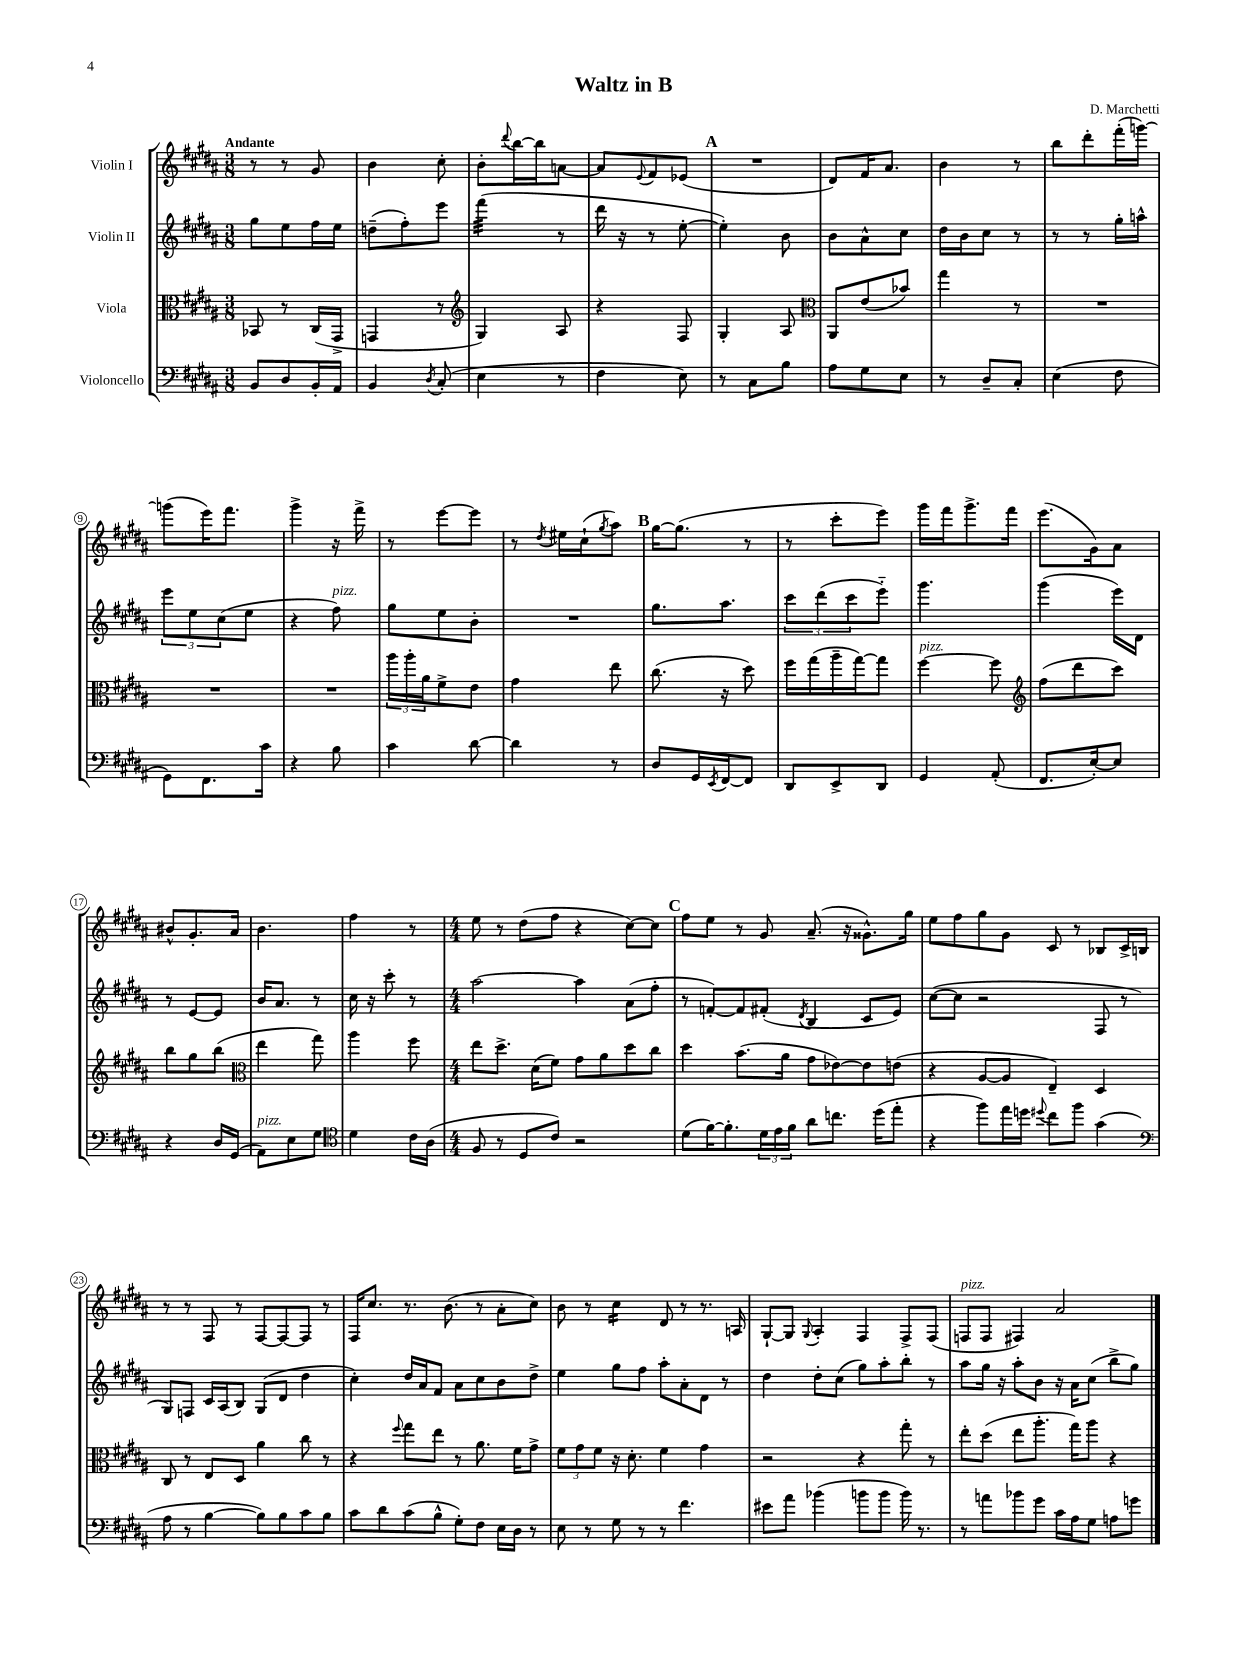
\header { title = "Waltz in B" composer = "D. Marchetti" }
<<
\new StaffGroup <<
\new Staff = "s0" \with { instrumentName = "Violin I" } {
    \clef treble \key b \major \numericTimeSignature \time 3/8 \tempo "Andante"
    r8 r8 gis'8 |
    b'4 cis''8-. |
    b'8-. \appoggiatura { dis'''8 } b''16~ b''16 a'8~ |
    a'8 \appoggiatura { e'8 } fis'8 ees'8( |
    \mark \markup { \bold "A" } R4. |
    dis'8) fis'16 ais'8. |
    b'4 r8 |
    b''8 dis'''8-. fis'''16-.( g'''16~) |
    g'''8( e'''16) fis'''8. |
    gis'''4-> r16 fis'''16-> |
    r8 e'''8~ e'''8 |
    r8 \acciaccatura { dis''8 } eis''16 cis''16-!( \acciaccatura { gis''8 } ais''8) |
    \mark \markup { \bold "B" } gis''16~ gis''8.( r8 |
    r8 cis'''8-. e'''8) |
    gis'''16 fis'''16 gis'''8.-> fis'''16 |
    e'''8.( gis'16) ais'8 |
    bis'8-^ gis'8.-. ais'16 |
    b'4. |
    fis''4 r8 |
    \numericTimeSignature \time 4/4 e''8 r8 dis''8( fis''8 r4 cis''8~) cis''8 |
    \mark \markup { \bold "C" } fis''8 e''8 r8 gis'8 ais'8.--( r16 gisis'8.-^) gis''16 |
    e''8 fis''8 gis''8 gis'8 cis'8 r8 bes8 cis'16-> b16 |
    r8 r8 fis8 r8 fis8~ fis8~ fis8 r8 |
    fis16 cis''8. r8. b'8.( r8 ais'8-. cis''8) |
    b'8 r8 cis''4:16 dis'8 r8 r8. a16 |
    gis8~-! gis8 \appoggiatura { gis8 } ais4-. fis4 fis8-> fis8( |
    f8^\markup { \italic "pizz." } f8 fis4) ais'2 \bar "|." |
}
\new Staff = "s1" \with { instrumentName = "Violin II" } {
    \clef treble \key b \major \numericTimeSignature \time 3/8
    gis''8 e''8 fis''16 e''16 |
    d''8--( fis''8-.) e'''8 |
    fis'''4:32( r8 |
    dis'''16 r16 r8 e''8~-. |
    \mark \markup { \bold "A" } e''4-.) b'8 |
    b'8 ais'8-^ cis''8 |
    dis''16 b'16 cis''8 r8 |
    r8 r8 gis''16-. a''16-^ |
    \tuplet 3/2 { e'''8 e''8 cis''8( } e''8 |
    r4 fis''8^\markup { \italic "pizz." }) |
    gis''8 e''8 b'8-. |
    R4. |
    \mark \markup { \bold "B" } gis''8. ais''8. |
    \tuplet 3/2 { cis'''8 dis'''8( cis'''8 } e'''8-_) |
    gis'''4. |
    gis'''4( e'''16) dis'16 |
    r8 e'8~ e'8 |
    b'16 ais'8. r8 |
    cis''16 r16 cis'''8-. r8 |
    \numericTimeSignature \time 4/4 ais''2~ ais''4 ais'8( fis''8-. |
    \mark \markup { \bold "C" } r8 f'8~-.) f'8 fis'8-.( \acciaccatura { dis'8 } b4 cis'8 e'8) |
    cis''8~( cis''8 r2 fis8 r8 |
    gis8) f8 cis'16 ais16( b8) gis8( dis'8 dis''4 |
    cis''4-.) dis''16 ais'16 fis'8 ais'8 cis''8 b'8 dis''8-> |
    e''4 gis''8 fis''8 ais''8-. ais'8-. dis'8 r8 |
    dis''4 dis''8-. cis''8( gis''8) ais''8-. b''8-. r8 |
    ais''8 gis''16 r16 ais''8-. b'8 r16 ais'16 cis''8( b''8-> gis''8) \bar "|." |
}
\new Staff = "s2" \with { instrumentName = "Viola" } {
    \clef alto \key b \major \numericTimeSignature \time 3/8
    bes,8 r8 cis16( gis,16-> |
    g,4 r8 |
    \clef treble gis4) ais8 |
    r4 fis8 |
    \mark \markup { \bold "A" } gis4-. ais8 |
    \clef alto ais,8 e'8( bes'8) |
    gis''4 r8 |
    R4. |
    R4. |
    R4. |
    \tuplet 3/2 { ais''16 ais''16-. ais'16 } fis'8-> e'8 |
    gis'4 e''8 |
    \mark \markup { \bold "B" } cis''8.( r16 dis''8) |
    fis''16 gis''16( ais''16-- gis''16~) gis''8 |
    fis''4~^\markup { \italic "pizz." } fis''8 |
    \clef treble fis''8( dis'''8 cis'''8) |
    b''8 gis''8 b''8( |
    \clef alto e''4 gis''8) |
    ais''4 fis''8 |
    \numericTimeSignature \time 4/4 e''8 dis''8.-> dis'16( fis'8) gis'8 ais'8 dis''8 cis''8 |
    \mark \markup { \bold "C" } dis''4 b'8.( ais'16 gis'8 ees'8~) ees'8 e'8( |
    r4 ais8~ ais8 e4--) dis4 |
    cis8 r8 e8 dis8 ais'4 cis''8 r8 |
    r4 \appoggiatura { fis''8 } gis''8 e''8 r8 ais'8. fis'16 gis'8-> |
    \tuplet 3/2 { fis'8 gis'8 fis'8 } r16 dis'8.-. fis'4 gis'4 |
    r2 r4 gis''8-. r8 |
    e''8-. dis''8( e''8 ais''8.-. gis''16) ais''8 r4 \bar "|." |
}
\new Staff = "s3" \with { instrumentName = "Violoncello" } {
    \clef bass \key b \major \numericTimeSignature \time 3/8
    b,8 dis8 b,16-. ais,16 |
    b,4 \acciaccatura { dis8 } cis8-.( |
    e4 r8 |
    fis4 e8) |
    \mark \markup { \bold "A" } r8 cis8 b8 |
    ais8 gis8 e8 |
    r8 dis8-- cis8-. |
    e4( fis8 |
    gis,8) fis,8. cis'16 |
    r4 b8 |
    cis'4 dis'8~ |
    dis'4 r8 |
    \mark \markup { \bold "B" } dis8 gis,16 \acciaccatura { e,8 } fis,16~ fis,8 |
    dis,8 e,8-> dis,8 |
    gis,4 ais,8-.( |
    fis,8. e16~-.) e8 |
    r4 dis16 gis,16( |
    ais,8^\markup { \italic "pizz." }) e8 gis8 |
    \clef tenor dis'4 cis'16 ais16( |
    \numericTimeSignature \time 4/4 fis8 r8 dis8 cis'8) r2 |
    \mark \markup { \bold "C" } dis'8( fis'16~) fis'8.-. \tuplet 3/2 { dis'16 e'16 fis'16 } ais'8 c''8. dis''16( e''8-. |
    r4 fis''8) e''16 d''16 \appoggiatura { dis''8 } cis''8 fis''8 gis'4( |
    \clef bass ais8 r8 b4~ b8) b8 cis'8 b8 |
    cis'8 dis'8 cis'8( b8-^ gis8-.) fis8 e16 dis16 r8 |
    e8 r8 gis8 r8 r8 fis'4. |
    eis'8 ais'8 bes'4( b'8 b'8 b'16) r8. |
    r8 a'8 bes'8 gis'8 cis'16 ais16 gis8 a8 g'8 \bar "|." |
}
>>
>>
\layout { \context { \Score \override BarNumber.stencil = #(make-stencil-circler 0.1 0.3 ly:text-interface::print) } }
